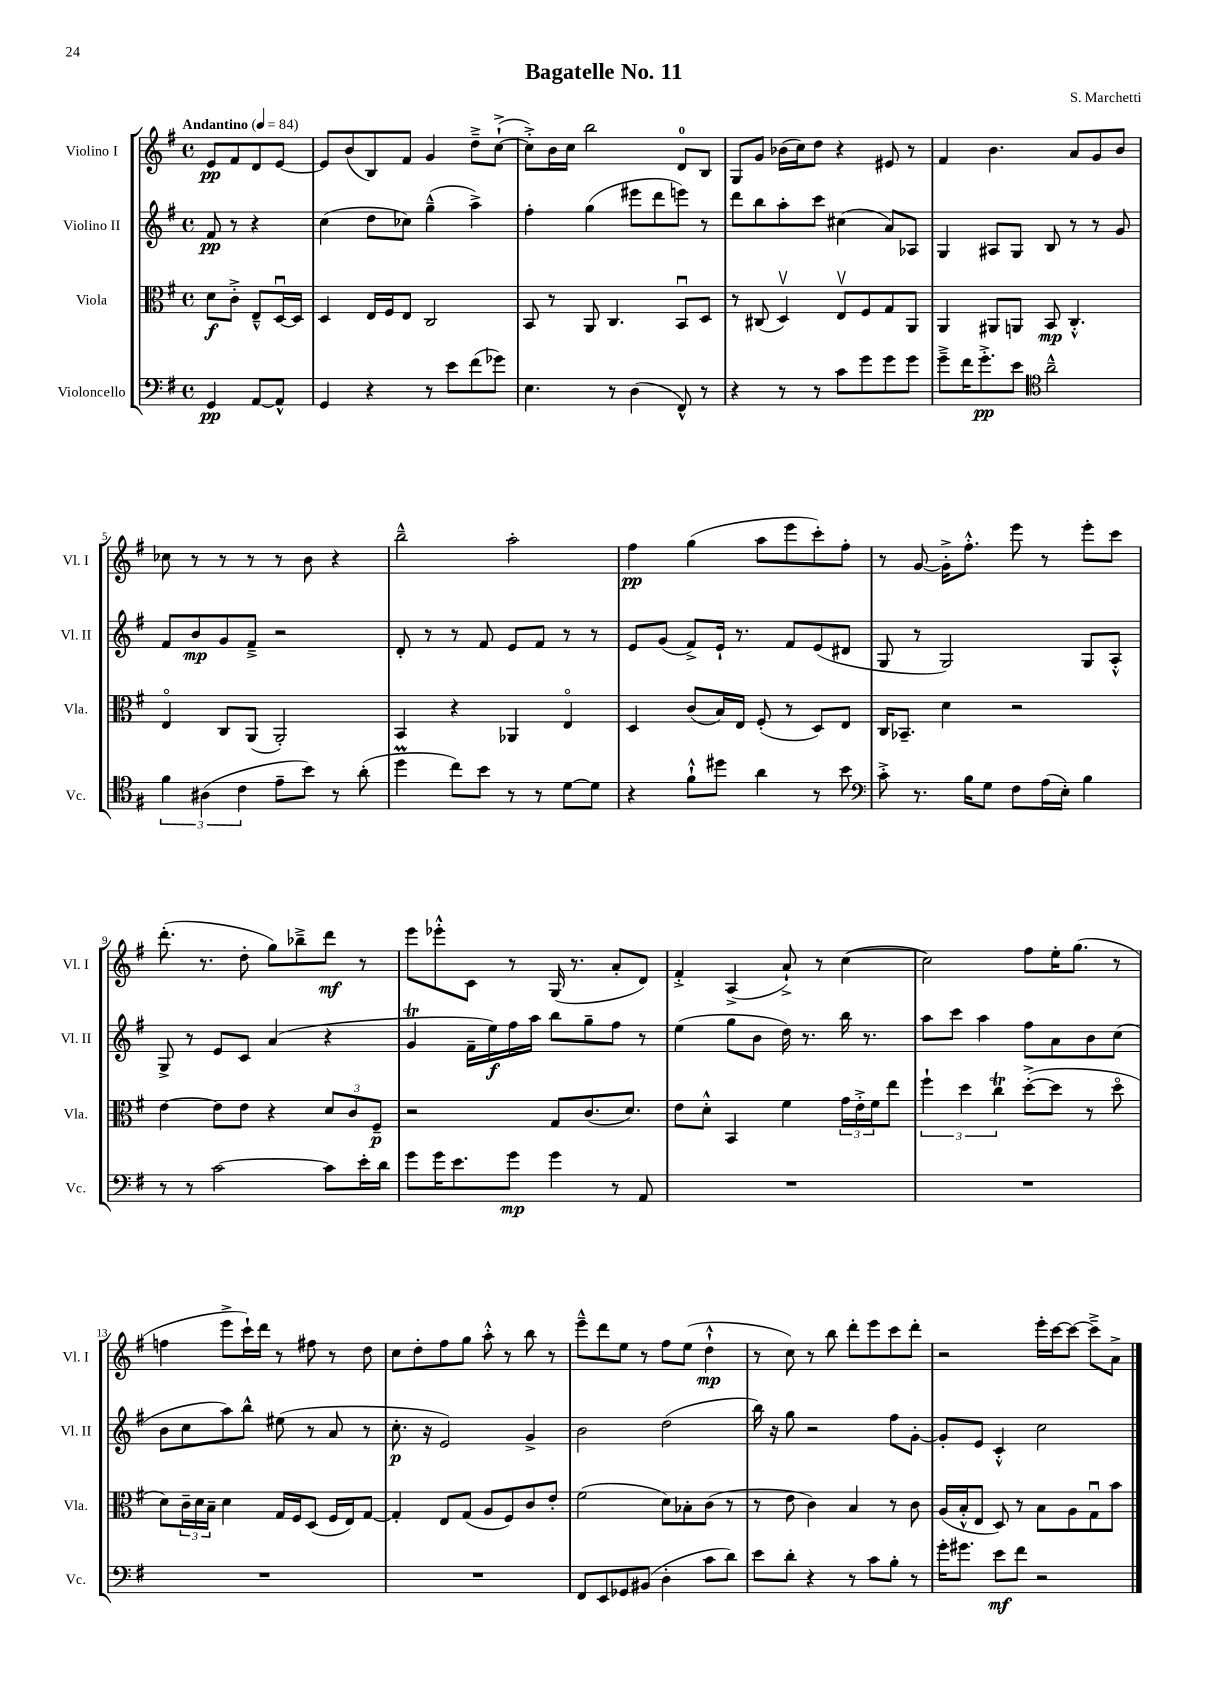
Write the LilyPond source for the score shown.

\header { title = "Bagatelle No. 11" composer = "S. Marchetti" }
<<
\new StaffGroup <<
\new Staff = "s0" \with { instrumentName = "Violino I" shortInstrumentName = "Vl. I" } {
    \clef treble \key g \major \defaultTimeSignature \time 4/4 \partial 2 \tempo "Andantino" 4 = 84
    e'8\pp fis'8 d'8 e'8~ |
    e'8 b'8( b8) fis'8 g'4 d''8---> c''8~-!->( |
    c''8-.->) b'16 c''16 b''2 d'8-0 b8 |
    g8 g'8 bes'16( c''16) d''8 r4 eis'8 r8 |
    fis'4 b'4. a'8 g'8 b'8 |
    ces''8 r8 r8 r8 r8 b'8 r4 |
    b''2---^ a''2-. |
    fis''4\pp g''4( a''8 e'''8 c'''8-.) fis''8-. |
    r8 g'8~ g'16-.-> fis''8.-.-^ e'''8 r8 e'''8-. c'''8 |
    d'''8.-.( r8. d''8-. g''8) bes''8---> d'''8\mf r8 |
    e'''8 ees'''8-.-^ c'8 r8 g16( r8. a'8-. d'8) |
    fis'4-.-> a4->( a'8-!->) r8 c''4~( |
    c''2) fis''8 e''16-. g''8.( r8 |
    f''4 e'''8-> c'''16-!) d'''16 r8 fis''8 r8 d''8 |
    c''8 d''8-. fis''8 g''8 a''8-.-^ r8 b''8 r8 |
    e'''8---^ d'''8 e''8 r8 fis''8 e''8( d''4-!-^\mp |
    r8 c''8) r8 b''8 d'''8-. e'''8 c'''8 d'''8-. |
    r2 e'''16-. c'''16~ c'''8~ c'''8---> a'8-> \bar "|." |
}
\new Staff = "s1" \with { instrumentName = "Violino II" shortInstrumentName = "Vl. II" } {
    \clef treble \key g \major \defaultTimeSignature \time 4/4 \partial 2
    fis'8\pp r8 r4 |
    c''4( d''8 ces''8) g''4---^( a''4->) |
    fis''4-. g''4( eis'''8 d'''8 e'''8) r8 |
    d'''8 b''8 a''8-. c'''8 cis''4( a'8) aes8 |
    g4 ais8 g8 b8 r8 r8 g'8 |
    fis'8 b'8\mp g'8 fis'8---> r2 |
    d'8-. r8 r8 fis'8 e'8 fis'8 r8 r8 |
    e'8 g'8( fis'8->) e'16-! r8. fis'8 e'8( dis'8 |
    g8 r8 g2) g8 a8-.-^ |
    g8-> r8 e'8 c'8 a'4( r4 |
    g'4\trill fis'16-- e''16\f) fis''16 a''16 b''8 g''8-- fis''8 r8 |
    e''4( g''8 b'8 d''16) r8. b''16 r8. |
    a''8 c'''8 a''4 fis''8 a'8 b'8 c''8( |
    b'8 c''8 a''8) b''8-^ eis''8( r8 a'8 r8 |
    c''8.-.\p r16 e'2) g'4-> |
    b'2 d''2( |
    b''16) r16 g''8 r2 fis''8 g'8~-. |
    g'8-. e'8 c'4-.-^ c''2 \bar "|." |
}
\new Staff = "s2" \with { instrumentName = "Viola" shortInstrumentName = "Vla." } {
    \clef alto \key g \major \defaultTimeSignature \time 4/4 \partial 2
    d'8\f c'8-.-> e8---^ d16~\downbow d16 |
    d4 e16 fis16 e8 c2 |
    b,8 r8 a,8 c4. b,8\downbow d8 |
    r8 cis8( d4\upbow) e8\upbow fis8 g8 a,8 |
    a,4 ais,8 a,8 b,8\mp c4.-.-^ |
    e4\flageolet c8 a,8( a,2-.) |
    b,4 r4 aes,4 e4\flageolet |
    d4 c'8( b16) e16 fis8-.( r8 d8) e8 |
    c16 bes,8.-- d'4 r2 |
    e'4~ e'8 e'8 r4 \tuplet 3/2 { d'8 c'8 fis8--\p } |
    r2 g8 c'8.( d'8.) |
    e'8 d'8-.-^ b,4 fis'4 \tuplet 3/2 { g'16 e'16-.-> fis'16 } e''8 |
    \tuplet 3/2 { fis''4-! d''4 c''4\trill } d''8~-.->( d''8 r8 d''8\flageolet |
    d'8) \tuplet 3/2 { c'16-- d'16 b16-- } d'4 g16 fis16 d8( fis16 e16) g8~ |
    g4-. e8 g8( a8 fis8) c'8 e'8-. |
    fis'2( d'8) bes8-. c'8( r8 |
    r8 e'8 c'4) b4 r8 c'8 |
    a16( b16-.-^ e8 d8) r8 b8 a8 g8\downbow b'8 \bar "|." |
}
\new Staff = "s3" \with { instrumentName = "Violoncello" shortInstrumentName = "Vc." } {
    \clef bass \key g \major \defaultTimeSignature \time 4/4 \partial 2
    g,4\pp a,8~ a,8-^ |
    g,4 r4 r8 e'8 fis'8( ges'8) |
    e4. r8 d4( fis,8-^) r8 |
    r4 r8 r8 c'8 g'8 g'8 g'8 |
    g'8---> fis'16 g'8.-.->\pp e'8 \clef tenor a'2---^ |
    \tuplet 3/2 { fis'4 ais4( c'4 } e'8-- b'8) r8 a'8-.( |
    d''4\prall c''8) b'8 r8 r8 d'8~ d'8 |
    r4 fis'8-!-^ dis''8 a'4 r8 b'8 |
    \clef bass c'8-.-> r8. b16 g8 fis8 a16( e16-.) b4 |
    r8 r8 c'2~ c'8 e'16-. d'16 |
    g'8 g'16 e'8. g'8\mp g'4 r8 a,8 |
    R1 |
    R1 |
    R1 |
    R1 |
    fis,8 e,8 ges,8 bis,8( d4-. c'8 d'8) |
    e'8 d'8-. r4 r8 c'8 b8-. r8 |
    g'16-. gis'8. e'8\mf fis'8 r2 \bar "|." |
}
>>
>>
